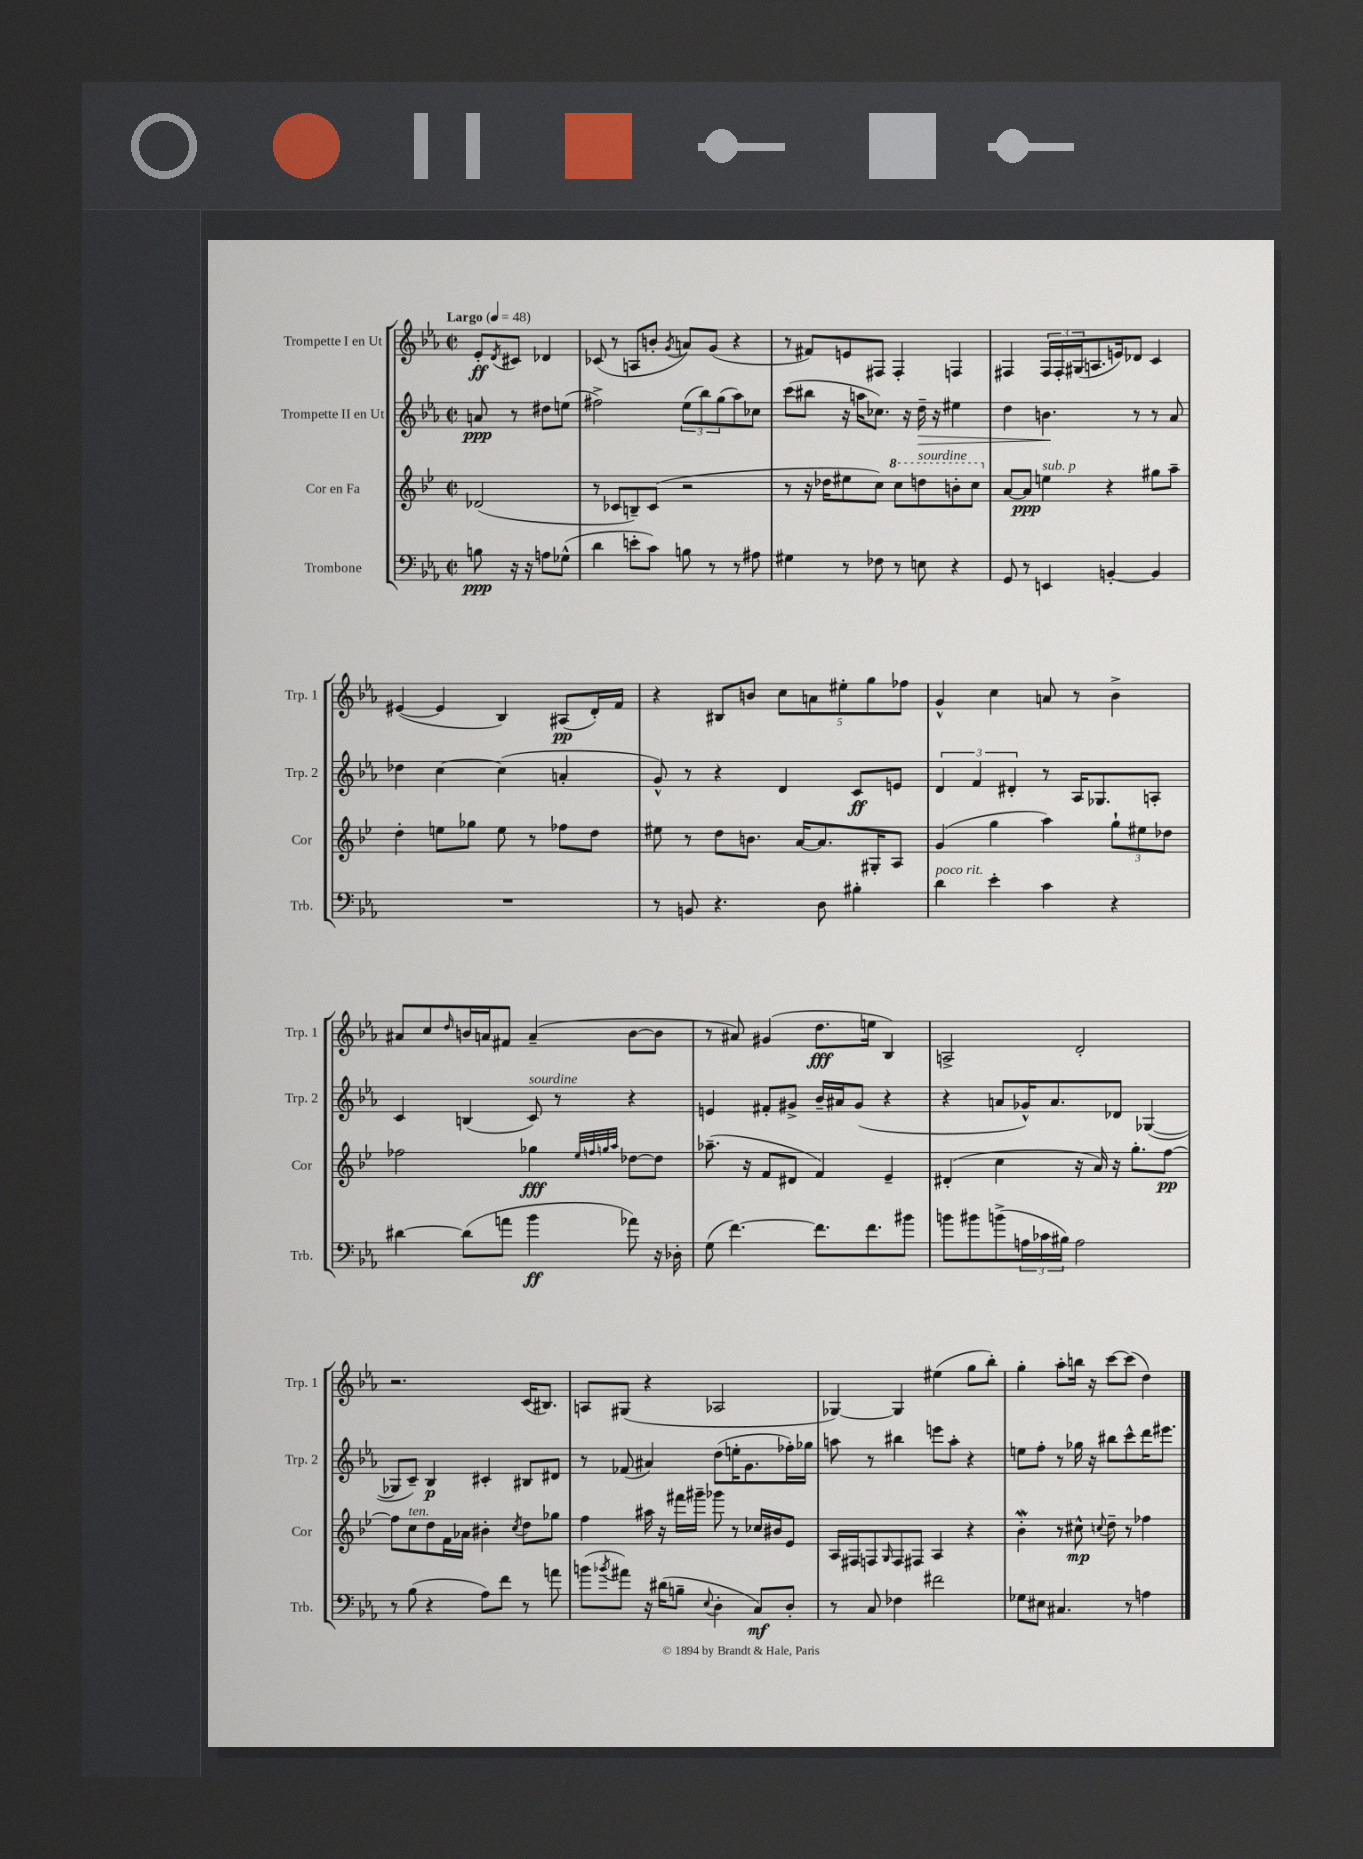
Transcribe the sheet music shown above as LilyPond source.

<<
\new StaffGroup <<
\new Staff = "s0" \with { instrumentName = "Trompette I en Ut" shortInstrumentName = "Trp. 1" } {
    \clef treble \key ees \major \defaultTimeSignature \time 2/2 \partial 2 \tempo "Largo" 4 = 48
    ees'8-.\ff \acciaccatura { d'8 } cis'8 des'4 |
    ces'8( r8 a8 b'8-. \acciaccatura { g'8 } a'8) g'8( r4 |
    r8 fis'8) e'8 fis8 fis4-. f4 |
    fis4 \tuplet 3/2 { fis16 fis16-. gis16( } a8. e'16) des'8 c'4 |
    eis'4~( eis'4 bes4) ais8\pp( d'16-.) f'16 |
    r4 bis8 b'8 \tuplet 5/4 { c''8 a'8 eis''8-. g''8 fes''8 } |
    g'4-^ c''4 a'8 r8 bes'4-> |
    ais'8 c''8 \grace { d''16 } b'16 a'16 fis'8 a'4--( b'8~ b'8 |
    r8 ais'8) gis'4( d''8.\fff e''16 bes4) |
    a2-> d'2-. |
    r2. c'16( bis8.) |
    a8 gis8( r4 aes2 |
    ges4~) ges4 eis''4( g''8 bes''8-.) |
    g''4-. aes''8-. b''16 r16 c'''8~ c'''8( d''4) \bar "|." |
}
\new Staff = "s1" \with { instrumentName = "Trompette II en Ut" shortInstrumentName = "Trp. 2" } {
    \clef treble \key ees \major \defaultTimeSignature \time 2/2 \partial 2
    a'8\ppp r8 dis''8 e''8( |
    fis''2->) \tuplet 3/2 { ees''8( bes''8) g''8( } aes''8) ces''8 |
    c'''8( bis''8 r16 a''16 ces''8.) r16 d''16--\> r16 eis''4 |
    d''4 b'4.\! r8 r8 aes'8 |
    des''4 c''4~ c''4( a'4-. |
    g'8-^) r8 r4 d'4 c'8\ff e'8 |
    \tuplet 3/2 { d'4 f'4 dis'4-. } r8 aes16 ges8. a8-. |
    c'4 b4( c'8^\markup { \italic "sourdine" }) r8 r4 |
    e'4 fis'8-. gis'8-> bes'16-- ais'16 gis'8( r4 |
    r4 a'8 ges'16-^) a'8. des'8 ges4~( |
    ges8 c'8--) bes4\p cis'4-. bis8 dis'8 |
    r8 fes'8( ais'4) d''8( e''16-. g'8. fes''16-.) ges''16 |
    a''8 r8 bis''4 e'''8 a''8-. r4 |
    e''8 f''8-. r8 ges''16 r16 bis''8 c'''8-^ d'''16 eis'''8. \bar "|." |
}
\new Staff = "s2" \with { instrumentName = "Cor en Fa" shortInstrumentName = "Cor" } {
    \clef treble \key bes \major \defaultTimeSignature \time 2/2 \partial 2
    des'2( |
    r8 ces'8 b8--) ces'8( r2 |
    r8 r16 des''16 eis''8 c''8) \ottava #1 c'''8 d'''!8^\markup { \italic "sourdine" } b''8-. c'''8 \ottava #0 |
    a'8~ a'8\ppp e''4^\markup { \italic "sub. p" } r4 gis''8 a''8-- |
    d''4-. e''8 ges''8 e''8 r8 fes''8 d''8 |
    eis''8 r8 d''8 b'8. a'16~ a'8. gis16-. a8 |
    g'4( g''4 a''4) \tuplet 3/2 { g''8-! eis''8 des''8 } |
    fes''2 ges''4\fff \grace { ees''32 f''32 g''32 a''32 } des''8~ des''8 |
    aes''8.--( r16 f'8 dis'8 f'4) ees'4-- |
    dis'4-.( c''4 r16 a'16) r16 g''8.-. f''8~\pp |
    f''8 c''8^\markup { \italic "ten." } d''8 f'16 aes'16 bis'4-. \acciaccatura { c''8 } d''8 ges''8 |
    f''4 ais''16 r16 fis'''16 gis'''16-- ges'''8 r8 ces''16 bis'16 ees'8 |
    a16 fis16 f8 \grace { g16 } f8 fis8 a4 r4 |
    bes'4-.\mordent r8 cis''8-^\mp \appoggiatura { c''8 } d''8-- r8 fes''4 \bar "|." |
}
\new Staff = "s3" \with { instrumentName = "Trombone" shortInstrumentName = "Trb." } {
    \clef bass \key ees \major \defaultTimeSignature \time 2/2 \partial 2
    b8\ppp r16 r16 a8 ges8-^( |
    d'4 e'8-. c'8) b8 r8 r8 ais8 |
    gis4 r8 fes8 r8 e8 r4 |
    g,8 r8 e,4 b,4~-. b,4 |
    R1 |
    r8 b,8 r4. d8 bis4-. |
    d'4^\markup { \italic "poco rit." } ees'4-. c'4 r4 |
    dis'4~ dis'8( a'8 bes'4\ff aes'8) r16 des16-. |
    g8( f'4.~) f'8. f'8. bis'8 |
    b'8 bis'8 b'8->( \tuplet 3/2 { a16 ces'16 bis16) } a2 |
    r8 bes8( r4 aes8) f'8 r8 a'8 |
    b'8( \acciaccatura { bes'8 } ais'8) r16 dis'16( b8-- \appoggiatura { ees8 } d4-. c8\mf) d8-. |
    r8 c8 fes4 fis'2 |
    ges8 eis8 cis4. r8 a4 \bar "|." |
}
>>
>>
\layout { \context { \Score \remove "Bar_number_engraver" } }
